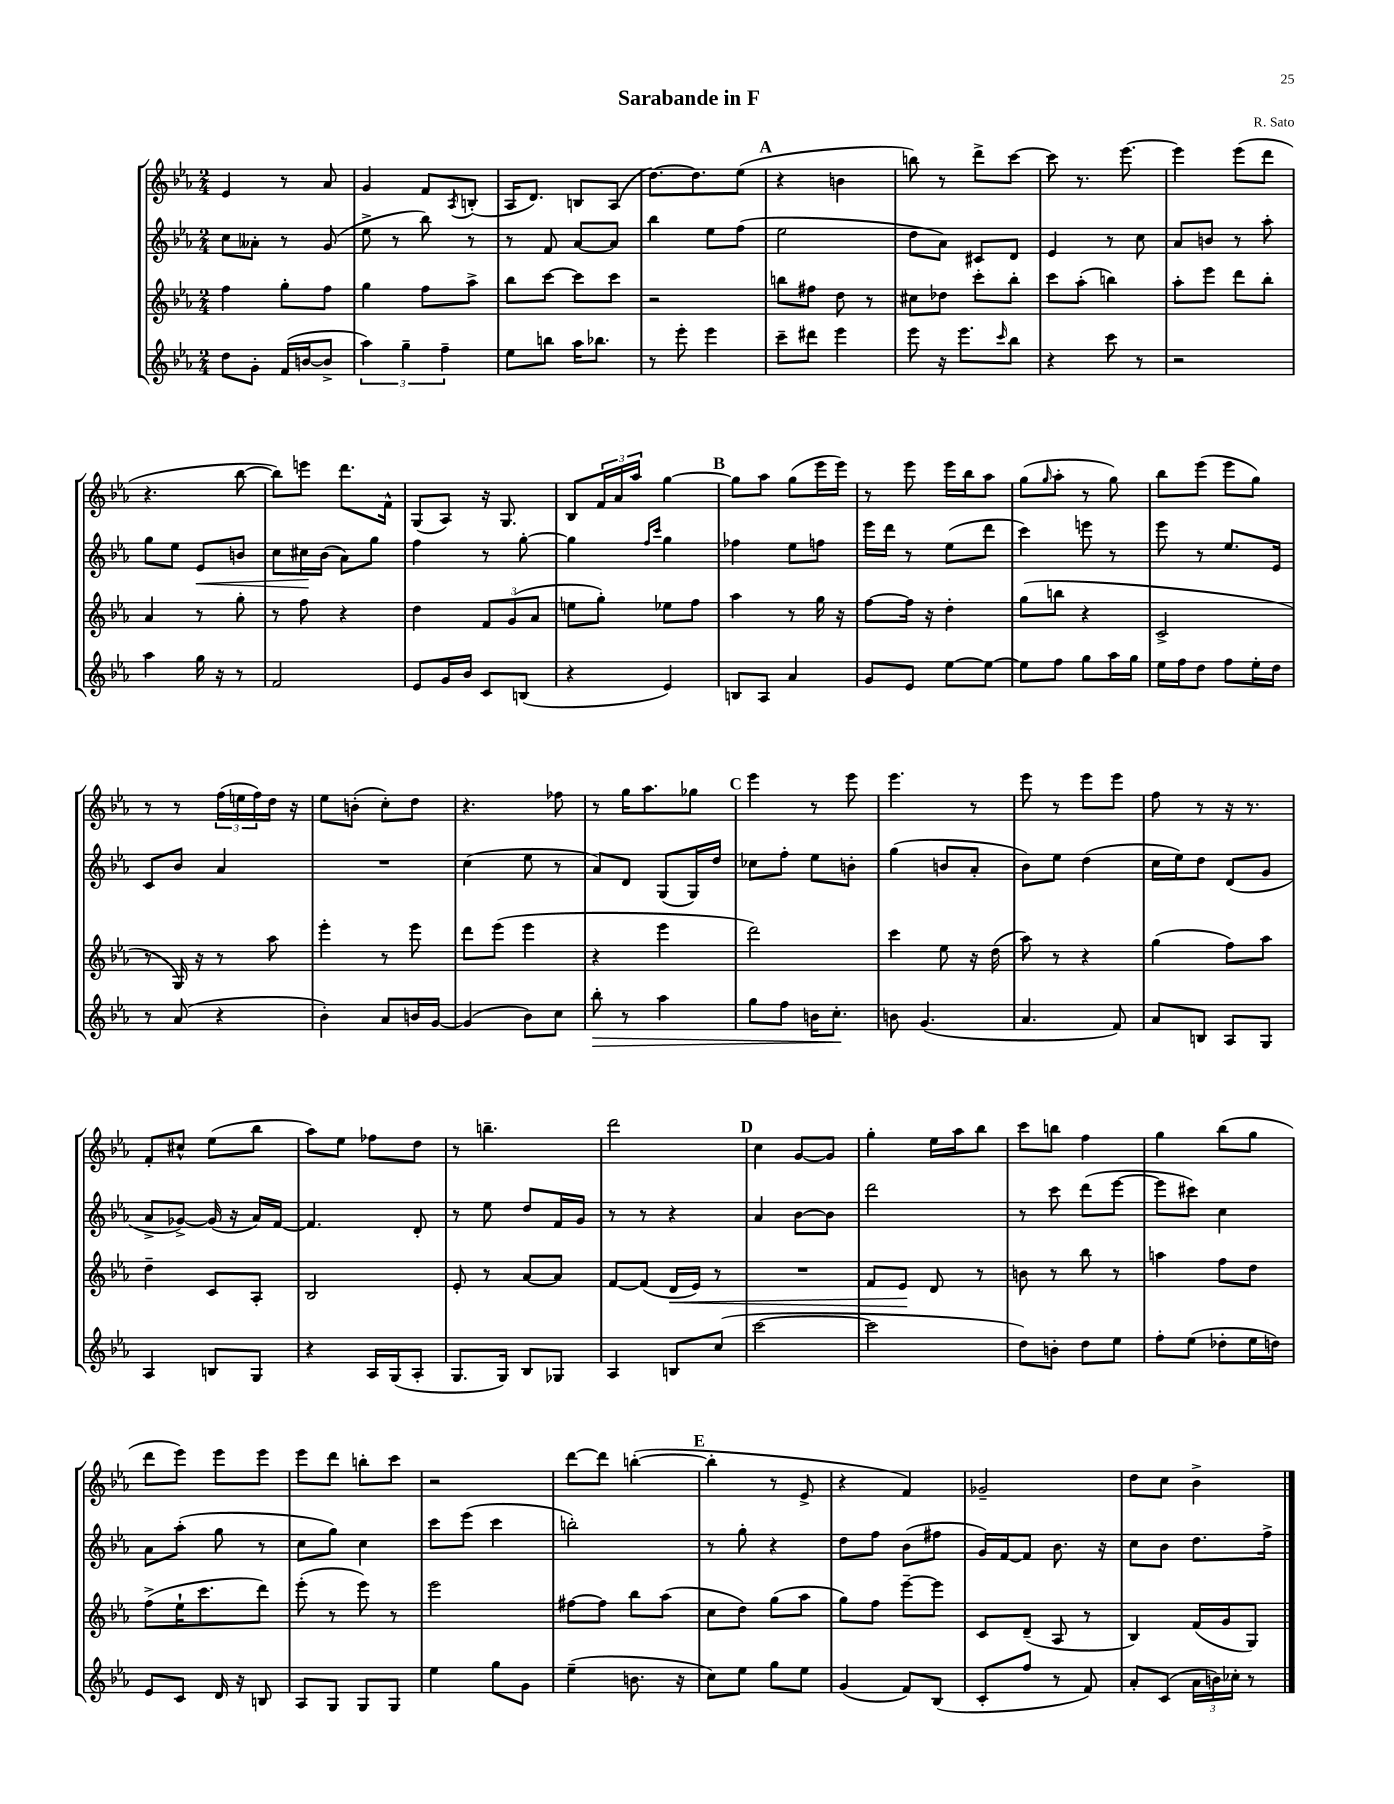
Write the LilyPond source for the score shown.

\header { title = "Sarabande in F" composer = "R. Sato" }
<<
\new StaffGroup <<
\new Staff = "s0" {
    \clef treble \key ees \major \numericTimeSignature \time 2/4
    ees'4 r8 aes'8 |
    g'4 f'8 \acciaccatura { aes8 } b8-.( |
    aes16 d'8.) b8 aes8( |
    d''8.~) d''8. ees''8( |
    \mark \markup { \bold "A" } r4 b'4 |
    b''8) r8 d'''8-> c'''8~ |
    c'''8 r8. ees'''8.~ |
    ees'''4 ees'''8( d'''8 |
    r4. bes''8~ |
    bes''8) e'''8 d'''8. f'16-^ |
    g8( aes8) r16 g8. |
    bes8 \tuplet 3/2 { f'16 aes'16 aes''16 } g''4~ |
    \mark \markup { \bold "B" } g''8 aes''8 g''8( ees'''16 ees'''16) |
    r8 ees'''8 ees'''16 bes''16 aes''8 |
    g''8( \grace { g''16 } aes''8-. r8 g''8) |
    bes''8 ees'''8( ees'''8 g''8) |
    r8 r8 \tuplet 3/2 { f''16( e''16 f''16) } d''16 r16 |
    ees''8 b'8-.( c''8-.) d''8 |
    r4. fes''8 |
    r8 g''16 aes''8. ges''8 |
    \mark \markup { \bold "C" } ees'''4 r8 ees'''8 |
    ees'''4. r8 |
    ees'''8 r8 ees'''8 ees'''8 |
    f''8 r8 r16 r8. |
    f'8-. cis''8-^ ees''8( bes''8 |
    aes''8) ees''8 fes''8 d''8 |
    r8 b''4.-- |
    d'''2 |
    \mark \markup { \bold "D" } c''4 g'8~ g'8 |
    g''4-. ees''16 aes''16 bes''8 |
    c'''8 b''8 f''4 |
    g''4 bes''8( g''8 |
    d'''8 ees'''8) ees'''8 ees'''8 |
    ees'''8 d'''8 b''8-. c'''8 |
    r2 |
    d'''8~ d'''8 b''4~-.( |
    \mark \markup { \bold "E" } b''4-. r8 ees'8-> |
    r4 f'4) |
    ges'2-- |
    d''8 c''8 bes'4-> \bar "|." |
}
\new Staff = "s1" {
    \clef treble \key ees \major \numericTimeSignature \time 2/4
    c''8 aeses'8-. r8 g'8( |
    ees''8-> r8 bes''8) r8 |
    r8 f'8 aes'8~ aes'8 |
    bes''4 ees''8 f''8( |
    \mark \markup { \bold "A" } ees''2 |
    d''8 aes'8) cis'8 d'8 |
    ees'4 r8 c''8 |
    aes'8 b'8 r8 aes''8-. |
    g''8 ees''8 ees'8\< b'8 |
    c''8 cis''16\! bes'16( aes'8) g''8 |
    f''4 r8 g''8~-. |
    g''4 \grace { f''16 c'''16 } g''4 |
    \mark \markup { \bold "B" } fes''4 ees''8 f''8 |
    ees'''16 d'''16 r8 ees''8( d'''8 |
    c'''4) e'''8 r8 |
    ees'''8 r8 ees''8. ees'16 |
    c'8 bes'8 aes'4 |
    R2 |
    c''4( ees''8 r8 |
    aes'8) d'8 g8( g16) d''16 |
    \mark \markup { \bold "C" } ces''8 f''8-. ees''8 b'8-. |
    g''4( b'8 aes'8-. |
    bes'8) ees''8 d''4( |
    c''16 ees''16) d''8 d'8( g'8 |
    aes'8-> ges'8~->) ges'16( r16 aes'16) f'16~ |
    f'4. d'8-. |
    r8 ees''8 d''8 f'16 g'16 |
    r8 r8 r4 |
    \mark \markup { \bold "D" } aes'4 bes'8~ bes'8 |
    d'''2 |
    r8 c'''8 d'''8( ees'''8~ |
    ees'''8 cis'''8) c''4 |
    aes'8 aes''8-.( g''8 r8 |
    c''8 g''8) c''4 |
    c'''8 ees'''8( c'''4 |
    b''2-.) |
    \mark \markup { \bold "E" } r8 g''8-. r4 |
    d''8 f''8 bes'8( fis''8 |
    g'16) f'16~ f'8 bes'8. r16 |
    c''8 bes'8 d''8. f''16-> \bar "|." |
}
\new Staff = "s2" {
    \clef treble \key ees \major \numericTimeSignature \time 2/4
    f''4 g''8-. f''8 |
    g''4 f''8 aes''8-> |
    bes''8 c'''8~ c'''8 c'''8 |
    r2 |
    \mark \markup { \bold "A" } b''8 fis''8 d''8 r8 |
    cis''8 des''8 c'''8-. bes''8-. |
    c'''8 aes''8-.( b''4) |
    aes''8-. ees'''8 d'''8 bes''8-. |
    aes'4 r8 g''8-. |
    r8 f''8 r4 |
    d''4 \tuplet 3/2 { f'8 g'8( aes'8 } |
    e''8 g''8-.) ees''8 f''8 |
    \mark \markup { \bold "B" } aes''4 r8 g''16 r16 |
    f''8~ f''16 r16 d''4-. |
    g''8( b''8 r4 |
    c'2-> |
    r8 g16) r16 r8 aes''8 |
    ees'''4-. r8 ees'''8 |
    d'''8 ees'''8( ees'''4 |
    r4 ees'''4 |
    \mark \markup { \bold "C" } d'''2) |
    c'''4 ees''8 r16 d''16( |
    aes''8) r8 r4 |
    g''4( f''8) aes''8 |
    d''4-- c'8 aes8-. |
    bes2 |
    ees'8-. r8 aes'8~ aes'8 |
    f'8~ f'8( d'16\< ees'16) r8 |
    \mark \markup { \bold "D" } R2 |
    f'8 ees'8\! d'8 r8 |
    b'8 r8 bes''8 r8 |
    a''4 f''8 d''8 |
    f''8->( ees''16-! c'''8. d'''8) |
    ees'''8-.( r8 ees'''8) r8 |
    ees'''2 |
    fis''8~ fis''8 bes''8 aes''8( |
    \mark \markup { \bold "E" } c''8 d''8) g''8( aes''8 |
    g''8) f''8 ees'''8~-- ees'''8 |
    c'8 d'8--( aes8 r8 |
    bes4) f'16( g'16 g8) \bar "|." |
}
\new Staff = "s3" {
    \clef treble \key ees \major \numericTimeSignature \time 2/4
    d''8 g'8-. f'16( b'16~ b'8-> |
    \tuplet 3/2 { aes''4) g''4-- f''4-- } |
    ees''8 b''8 aes''16 bes''8. |
    r8 ees'''8-. ees'''4 |
    \mark \markup { \bold "A" } c'''8-- dis'''8 ees'''4 |
    ees'''8 r16 ees'''8. \grace { c'''16 } bes''8 |
    r4 c'''8 r8 |
    r2 |
    aes''4 g''16 r16 r8 |
    f'2 |
    ees'8 g'16 bes'16 c'8 b8( |
    r4 ees'4) |
    \mark \markup { \bold "B" } b8 aes8 aes'4 |
    g'8 ees'8 ees''8~ ees''8~ |
    ees''8 f''8 g''8 aes''16 g''16 |
    ees''16 f''16 d''8 f''8 ees''16-. d''16 |
    r8 aes'8( r4 |
    bes'4-.) aes'8 b'16 g'16~ |
    g'4( bes'8) c''8 |
    bes''8-.\> r8 aes''4 |
    \mark \markup { \bold "C" } g''8 f''8 b'16 c''8.-.\! |
    b'8 g'4.( |
    aes'4. f'8) |
    aes'8 b8 aes8 g8 |
    aes4 b8 g8 |
    r4 aes16 g16( aes8-. |
    g8. g16) bes8 ges8 |
    aes4 b8 c''8( |
    \mark \markup { \bold "D" } c'''2~ |
    c'''2 |
    d''8) b'8-. d''8 ees''8 |
    f''8-. ees''8( des''8-. ees''16 d''16) |
    ees'8 c'8 d'16 r16 b8 |
    aes8 g8 g8 g8 |
    ees''4 g''8 g'8 |
    ees''4--( b'8. r16 |
    \mark \markup { \bold "E" } c''8) ees''8 g''8 ees''8 |
    g'4( f'8) bes8( |
    c'8-. f''8 r8 f'8) |
    aes'8-. c'8( \tuplet 3/2 { aes'16 b'16) ces''16-. } r8 \bar "|." |
}
>>
>>
\layout { \context { \Score \remove "Bar_number_engraver" } }
